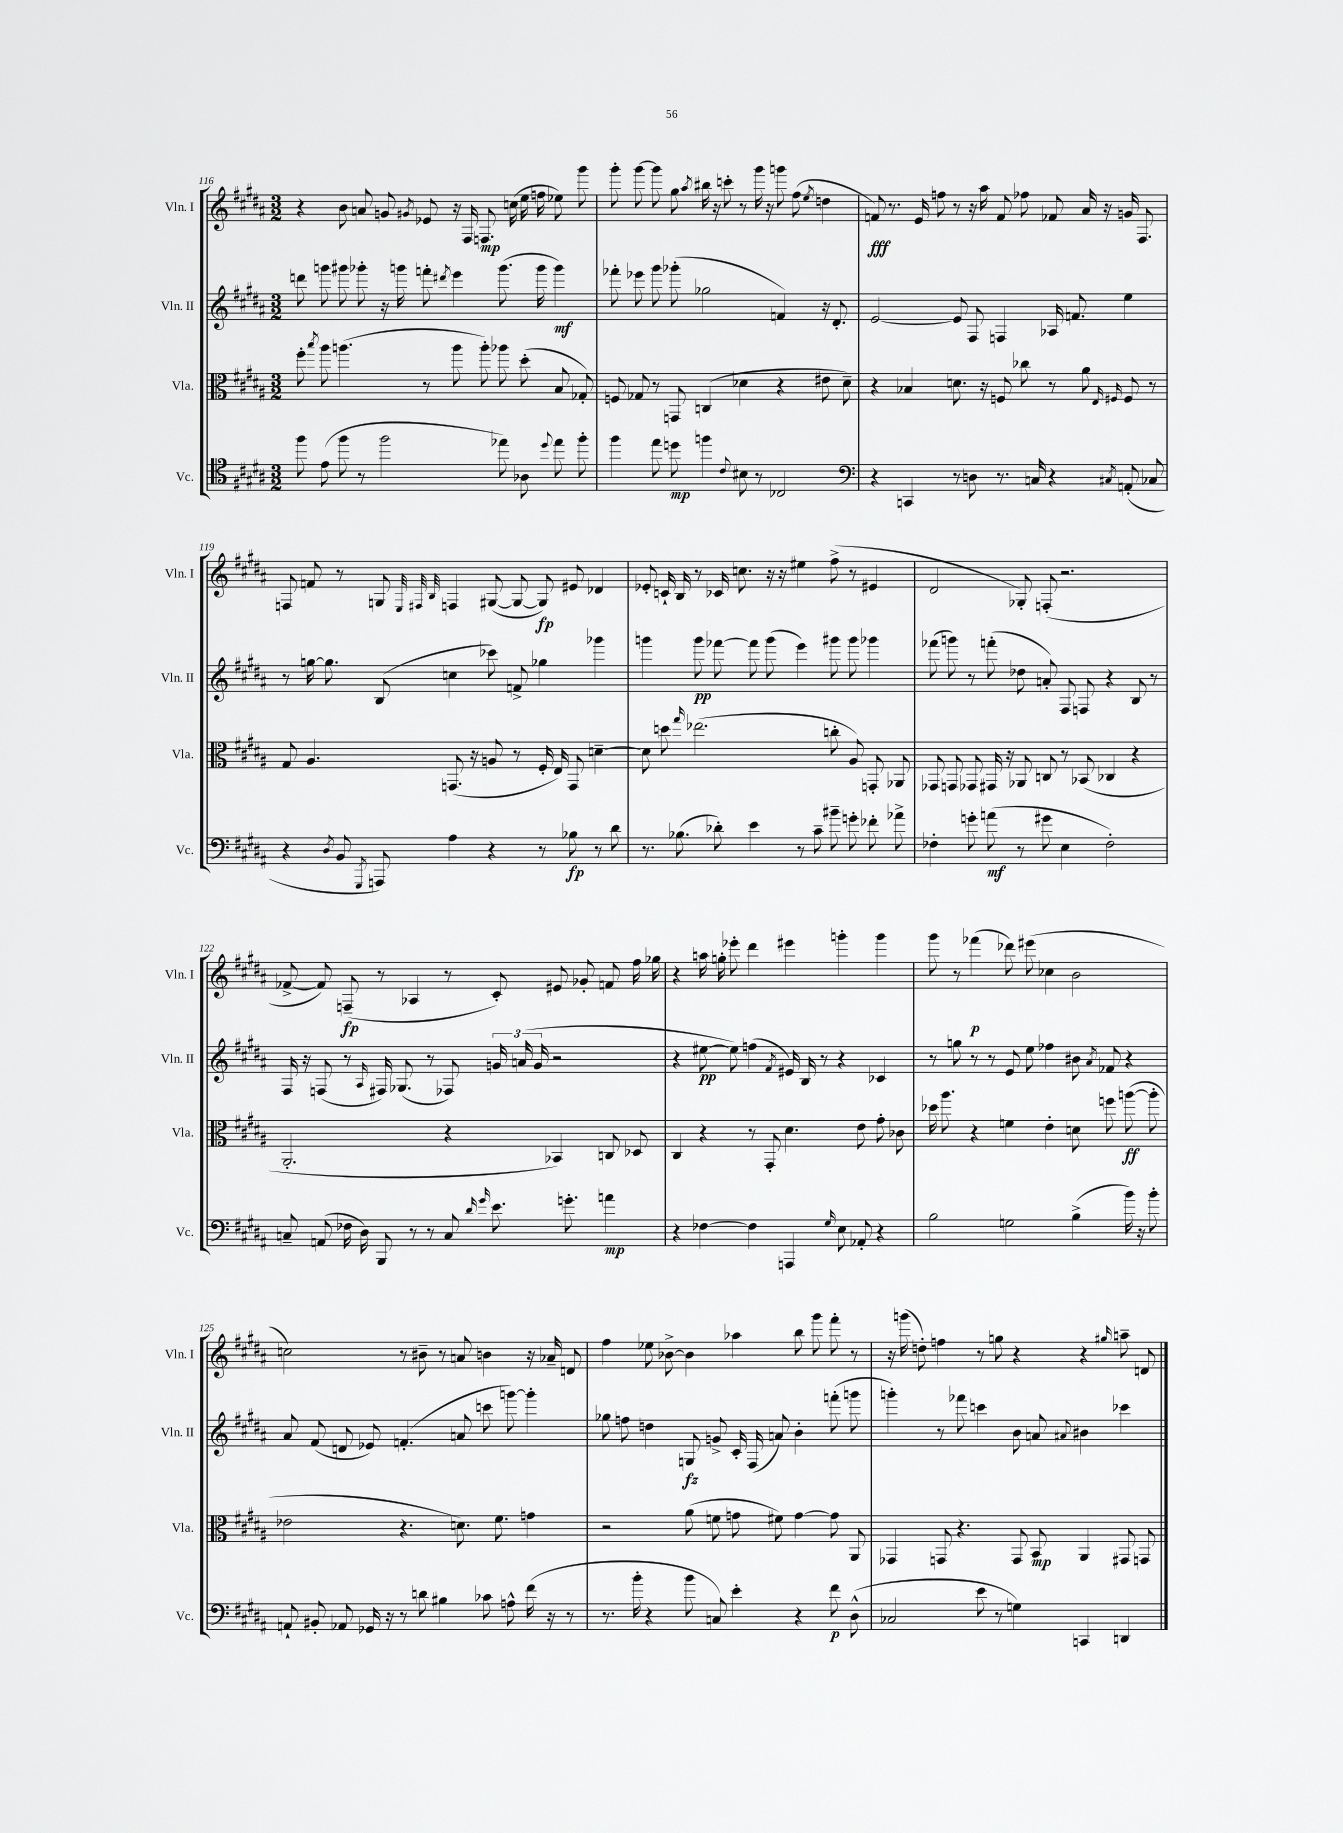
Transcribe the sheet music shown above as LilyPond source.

<<
\new StaffGroup <<
\new Staff = "s0" \with { instrumentName = "Vln. I" shortInstrumentName = "Vln. I" } {
    \clef treble \key b \major \numericTimeSignature \time 3/2
    \autoBeamOff r4 b'8 a'8 g'8 \acciaccatura { gis'8 } ees'8 r16 fis16 f8.\mp c''16( e''16 f''16 ees''8) gis'''8 |
    gis'''8-. gis'''8~ gis'''8 gis''8 \acciaccatura { ais''8 } bis''16 r16 c'''8-. r8 gis'''16 r16 g'''8 fis''8( \acciaccatura { e''8 } d''4 |
    f'8\fff) r8. e'16 f''8 r8 r16 ais''16 f'8 fes''8 fes'8 ais'16 r16 g'16 fis8. |
    f8 f'8 r8 g8 \grace { e32 fis32 b32 } f4 gis8~( gis8~ gis8\fp) eis'8 des'4 |
    ees'8-. c'16-! b16 r8 ces'16 c''8. r16 r16 eis''4 fis''8->( r8 eis'4 |
    dis'2 ges8-.) f8-.( r2. |
    fes'8~-> fes'8) f8--\fp( r8 aes4 r8 cis'8-.) eis'8 ges'8-. f'8 fis''16 ges''16 |
    r4 a''16 g''16-. ees'''8-. dis'''4 eis'''4 g'''4-. g'''4 |
    gis'''8 r8 fes'''4\p( des'''8) eis'''8( ces''4 b'2 |
    c''2) r8 bis'8-- r8 a'8 b'4 r16 aes'16-- d'8 |
    fis''4 ees''8 bes'8~-> bes'4 aes''4 b''8 gis'''8 fis'''8-. r8 |
    r16 g'''16( d''8-.) f''4 r8 g''8 r4 r4 \grace { gis''16 } a''8-- d'8 \bar "|." |
}
\new Staff = "s1" \with { instrumentName = "Vln. II" shortInstrumentName = "Vln. II" } {
    \clef treble \key b \major \numericTimeSignature \time 3/2
    \autoBeamOff d'''8 g'''8 gis'''8 ges'''8-. r16 g'''16 f'''8-. \acciaccatura { dis'''8 } e'''4 g'''8.( g'''16 g'''4\mf) |
    fes'''8-. ees'''8 gis'''8 ges'''8-.( ges''2 f'4) r16 dis'8.-. |
    e'2~ e'8 fis8 f4 aes16 f'8. e''4 |
    r8 g''16~ g''8. b8( c''4 ces'''8) f'8-> ges''4 ges'''4 |
    g'''4 g'''8\pp fes'''8~ fes'''8 g'''8( e'''4) gis'''8 gis'''8 ges'''4 |
    fes'''8( g'''8) r8 f'''8-.( des''8 a'8-.) fis8 f8 r4 b8 r8 |
    fis16 r16 f8( r8 \grace { ais16 } fis16) ges8.( r8 fes8) \tuplet 3/2 { g'16 a'16( g'16 } r2 |
    r4 eis''8~\pp eis''8) f''4( \acciaccatura { fis'8 } eis'16) b16 r8 r4 ces'4 |
    r8 g''8 r8 r8 e'8 e''8 fes''4 bis'8 \acciaccatura { ais'8 } fes'8 r4 |
    ais'8 fis'8( d'8 ees'8) f'4.-.( a'8 c'''8 g'''8~) g'''4-. |
    ges''8 f''8 d''4 g8\fz g'8-> cis'16-. fis16( a'8) b'4-. f'''8-.( g'''8 |
    g'''4-.) r8 fes'''8 c'''4 b'8 a'8 \appoggiatura { ais'8 } bis'4 ces'''4 \bar "|." |
}
\new Staff = "s2" \with { instrumentName = "Vla." shortInstrumentName = "Vla." } {
    \clef alto \key b \major \numericTimeSignature \time 3/2
    \autoBeamOff fis''8-. \acciaccatura { b''8 } ais''8 a''4.( r8 a''8 a''8-.) aes''8 dis''8-.( b8 ges8-.) |
    f8 ges8 r8 g,8 c4( des'4 r4 eis'8 des'8--) |
    r4 bes4 d'8. r16 f8 ces''8 r8 ais'8 \grace { e16 fis16 } fis8 r8 |
    gis8 ais4. g,8.( r16 a8 r8 fis16-. e16) g,8 d'4~-- |
    d'8 d''8 \grace { gis''16 } ees''2.( c''8-. ais8) g,8-. aes,8 |
    ges,8 g,8 ges,8 gis,16 r16 aes,8 c8 r8 bes,8( ces4 r4 |
    ais,2.-. r4 bes,4) c8 des8 |
    cis4 r4 r8 gis,8-. dis'4. e'8 gis'8-. ces'8 |
    des''16 ais''8. r4 f'4 e'4-. d'8 f''8 a''8~\ff( a''8-. |
    ees'2 r4. d'8.) fis'8. g'4 |
    r2 ais'8( f'8 g'8 fis'8) g'4~ g'8 ais,8 |
    ges,4 g,8 r4. g,8 b,8\mp ais,4 gis,8 g,8 \bar "|." |
}
\new Staff = "s3" \with { instrumentName = "Vc." shortInstrumentName = "Vc." } {
    \clef tenor \key b \major \numericTimeSignature \time 3/2
    \autoBeamOff fis''8 e'8( fis''8 r8 fis''2 ees''8) aes8 \appoggiatura { dis''8 } ees''8 fis''8-. |
    fis''4 e''8 d''8\mp f''4 \appoggiatura { cis'8 } bis8 r8 ces2 |
    \clef bass r4 c,4 r8 d8 r8. c16 r4 \acciaccatura { cis8 } a,8-.( ces8 |
    r4 \acciaccatura { dis8 } b,8 \acciaccatura { gis,,8 } a,,8) ais4 r4 r8 bes8\fp r8 dis'8 |
    r8. bes8.( des'8-.) e'4 r8 cis'8-- bis'8-- g'8-. fes'8-. aes'8-> |
    fes4-. g'8-. a'8\mf( r8 gis'8 e4 fes2-.) |
    c8-- a,8( fes16 dis16) b,,8 r8 r8 c8 \grace { dis'16 gis'16 } e'8. g'8.-. a'4\mp |
    r4 fes4~ fes4 a,,4 \grace { gis16 } e8 aes,8-. r4 |
    b2 g2 b4->( b'16) r16 b'8-. |
    a,8-! bis,8-. aes,8 ges,16 r16 r8 d'8 bis4 ces'8 a8-^ fis'16( r16 r8 |
    r8. b'16-. r4 b'8 c8) e'4-. r4 fis'8\p dis8-^( |
    ces2 e'8 r8 g4) c,4 d,4 \bar "|." |
}
>>
>>
\layout { \context { \Score currentBarNumber = #116 } }
